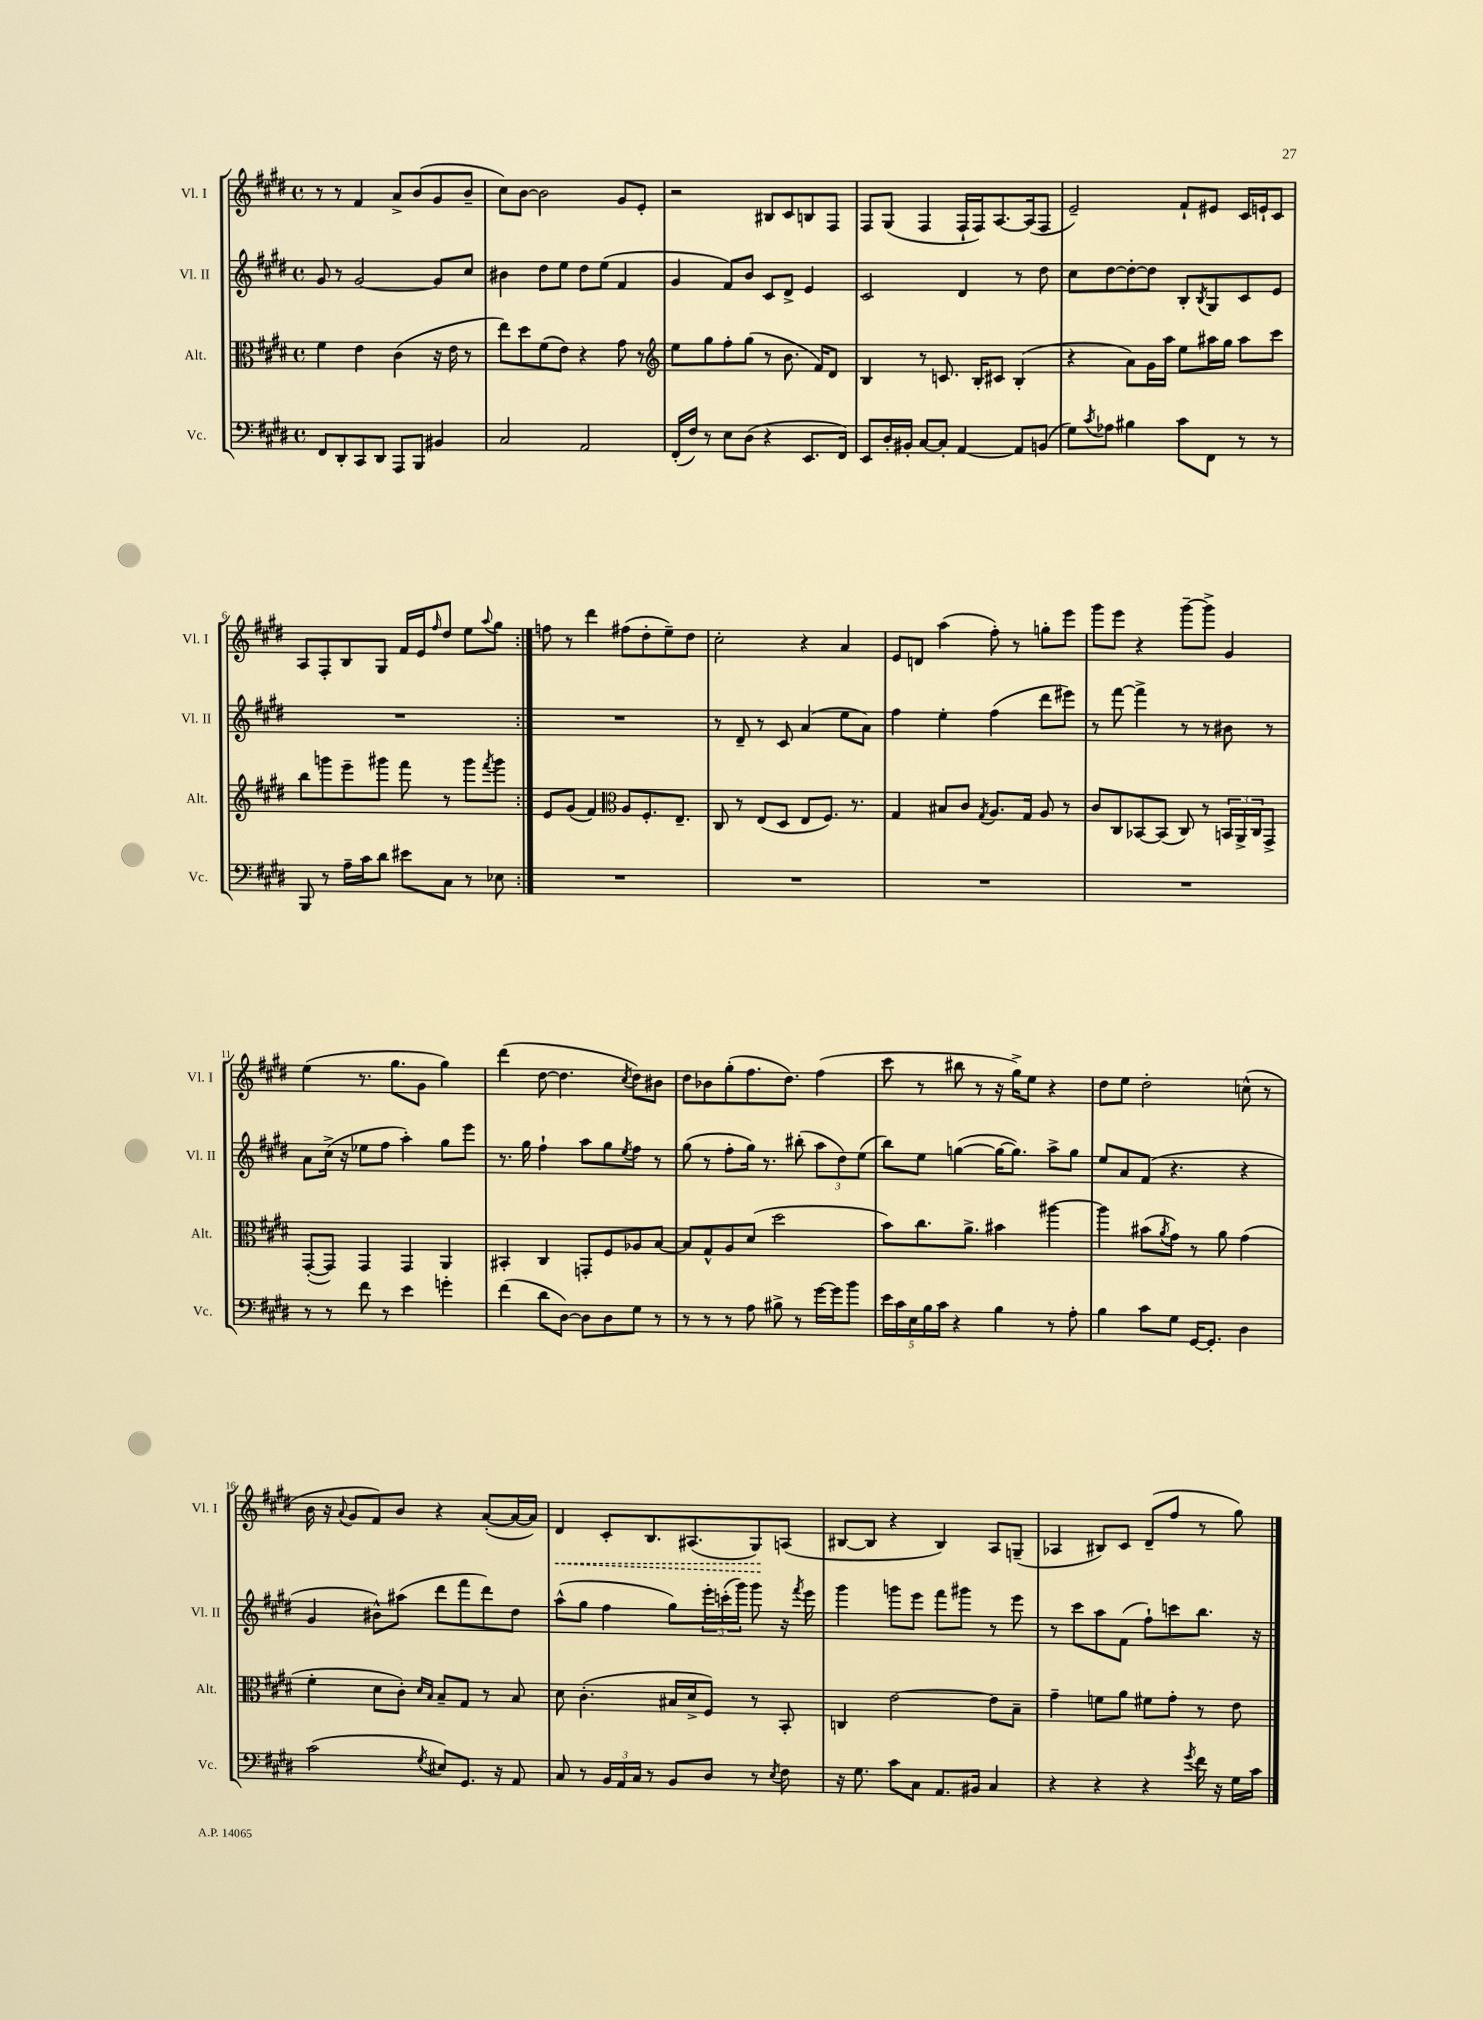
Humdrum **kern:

**kern	**kern	**kern	**kern
*staff4	*staff3	*staff2	*staff1
*clefF4	*clefC3	*clefG2	*clefG2
*k[f#c#g#d#]	*k[f#c#g#d#]	*k[f#c#g#d#]	*k[f#c#g#d#]
*M4/4	*M4/4	*M4/4	*M4/4
*met(c)	*met(c)	*met(c)	*met(c)
8FF#	4f#	8g#	8r
8DD#'	.	8r	8r
8CC#	4e	[2g#	4f#
8DD#	.	.	.
8AAA	(4c#	.	8a^
8BBB	.	.	(8b
4BB#	16r	8g#]	8g#
.	16e	.	.
.	8r	8cc#	8b~
=	=	=	=
2C#	8ee)	4b#	8cc#)
.	8dd#	.	[8b
.	(8f#	8dd#	2b]
.	8e)	8ee	.
2AA	4r	8dd#	.
.	.	(8ee	.
.	8g#	4f#	8g#
.	8r	.	8e'
=	=	=	=
*	*clefG2	*	*
(16FF#'	8ee	4g#	2r
16F#)	.	.	.
8r	8gg#	.	.
8E	8ff#'	8f#)	.
(8D#	(8gg#	8b	.
4r	8r	8c#	8B#
.	8.b	8d#^	8c#
8.EE	.	4e	8B
.	16f#)	.	.
.	8d#	.	8F#
16FF#)	.	.	.
=	=	=	=
8EE	4B	2c#	8F#
16D#'	.	.	(8G#
16BB#'	.	.	.
[8C#	8r	.	4F#
8C#']	8.c	.	.
[4AA	.	4d#	16F#`
.	16B'	.	16F#)
.	8c#	.	[8.A
8AA]	(4B'	8r	.
.	.	.	(16A]
(8BB	.	8dd#	8F#
=	=	=	=
8G#)	4r	8cc#	2e~)
8qc#	.	.	.
8A-	.	[8dd#	.
4B#	8a)	8dd#'_	.
.	16g#	8dd#]	.
.	16aa	.	.
8c#	8ee	8B'	8f#`
.	.	8qB	.
8FF#	16aa#	8G#	8e#
.	16gg#	.	.
8r	8aa#	8c#	16c#
.	.	.	16e`
8r	8ccc#	8e	8c#
=	=	=	=
8BBB	8bb	1r	8A
8r	8ggg	.	8F#'
16A~	8eee~	.	8B
16c#	.	.	.
8d#	8ggg#	.	8G#
8e#	8fff#	.	16f#
.	.	.	16e
.	.	.	16qqff#
8C#	8r	.	8dd#
8r	8ggg#	.	8ee
.	8qfff#	.	8qqaa
8E-	8ggg#	.	8gg#
=:|!	=:|!	=:|!	=:|!
1r	8e	1r	8ff
.	(8g#	.	8r
.	4f#)	.	4ddd#
*	*clefC3	*	*
.	8A	.	(8ff#
.	8.F#'	.	8dd#'
.	.	.	8ee~)
.	8.E~	.	.
.	.	.	8dd#
=	=	=	=
1r	8C#	8r	2cc#'
.	8r	8d#~	.
.	(8E	8r	.
.	8D#	8c#	.
.	8E	(4a	4r
.	8.F#)	.	.
.	.	8ee	4a
.	8.r	.	.
.	.	8a)	.
=	=	=	=
1r	4G#	4ff#	8e
.	.	.	8d
.	8B#	4ee'	(4aa
.	8c#	.	.
.	8qG#	.	.
.	8.A	(4ff#	8ff#')
.	.	.	8r
.	16G#	.	.
.	8A	8ddd#	8gg'
.	8r	8eee#)	8eee
=	=	=	=
1r	8c#	8r	8ggg#
.	8C#	[8fff#	8eee
.	[8BB-	4fff#^]	4r
.	(8BB-]	.	.
.	8C#)	8r	[8ggg#~
.	8r	8r	8ggg#^]
.	24BB	8b#	4g#
.	24AA^	.	.
.	24C#	.	.
.	8GG#^	8r	.
=	=	=	=
8r	([8GG#'	8a	(4ee
8r	8GG#])	(16cc#^	.
.	.	16r	.
8f#	4GG#	8ee-	8.r
8r	.	8ff#	.
.	.	.	8.gg#
4e	4GG#	4aa')	.
.	.	.	8g#
4g'	4AA	8gg#	4gg#)
.	.	8eee	.
=	=	=	=
(4f#	4BB#'	8.r	(4ddd#
.	.	16gg#	.
8d#	4C#	4ff#`	[8dd#
[8D#)	.	.	4.dd#]
8D#]	8GG'	8aa	.
8D#	8F#	8gg#	.
.	.	8qee	8qcc#
8G#	8A-	8ff#	8dd#)
8r	[8B	8r	8b#
=	=	=	=
8r	8B]	(8gg#	8dd#
8r	8G#^^	8r	8b-
8r	8A	8ff#'	(8gg#'
8A	(8d#	16gg#)	8.ff#
.	.	8.r	.
8B#^	2dd#	.	.
.	.	.	8.dd#)
8r	.	(8bb#'	.
[16g#	.	12aa	(4ff#
16g#]	.	.	.
.	.	12dd#)	.
8b	.	.	.
.	.	(12ee	.
=	=	=	=
20e	8b)	8bb)	8ccc#
20c#	.	.	.
20E	.	.	.
.	8.cc#	8ee	8r
20B	.	.	.
20c#	.	.	.
4r	.	([4gg	8bb#
.	8.a^	.	.
.	.	.	8r
4B	4b#	16gg_	16r
.	.	8.gg])	16gg#^)
.	.	.	8ee
8r	[4aa#	8aa^	4r
8A'	.	8gg	.
=	=	=	=
4B	4aa#]	8ee	8dd#
.	.	8a	8ee
8c#	(8b#	(8f#	2dd#'
.	8qa	.	.
8G#	8g#)	4.r	.
[16GG#	8r	.	.
8.GG#']	.	.	.
.	8a	.	.
4D#	(4g#	4r	(8cc^^
.	.	.	8r
=	=	=	=
(2c#	4f#'	4g#	16b
.	.	.	16r
.	.	.	8qqa
.	.	.	8g#
.	8d#	8b#^^)	8f#)
.	8c#')	(8aa#	8b
.	16qqd#	.	.
8qG#	16qqB	.	.
8E#)	8B~	8ddd#	4r
8.GG#	8G#	8fff#	.
.	8r	8ddd#)	([8a'
16r	.	.	.
8AA	8B	8dd#	16a_
.	.	.	16a])
=	=	=	=
8C#	8d#	(8aa^^	4d#
8r	(4.c#'	8gg#	.
24BB	.	4ff#	8c#'
24AA	.	.	.
24C#	.	.	.
8r	.	.	8.B
8BB	16B#	8gg#)	.
.	16d#^	.	(8.A#
8D#	8F#)	24eee'	.
.	.	(24ccc'	.
.	.	24ggg#)	.
8r	8r	8ggg#	8G#)
8qE	.	.	.
8F#	8BB'	16r	(8A
.	.	8qfff#	.
.	.	16eee	.
=	=	=	=
16r	4C	4ggg#	[8B#
8.G#	.	.	.
.	.	.	8B#]
8c#	[2e	8ggg	4r
8C#	.	8eee	.
8.AA	.	8fff#	4B#)
.	.	8ggg#	.
16BB#	.	.	.
4C#	8e]	8r	8A
.	8B~	8eee	(8G~
=	=	=	=
4r	4g#~	8r	4A-
.	.	8ccc#	.
4r	8f	8aa	8B#)
.	8a	(8f#	8c#
4r	8f#	8ff#`)	(8d#~
.	8g#'	8ccc	8ff#
8qg#	.	.	.
16f#	8r	8.bb	8r
16r	.	.	.
16G#	8e	.	8gg#)
16c#	.	16r	.
==	==	==	==
*-	*-	*-	*-
